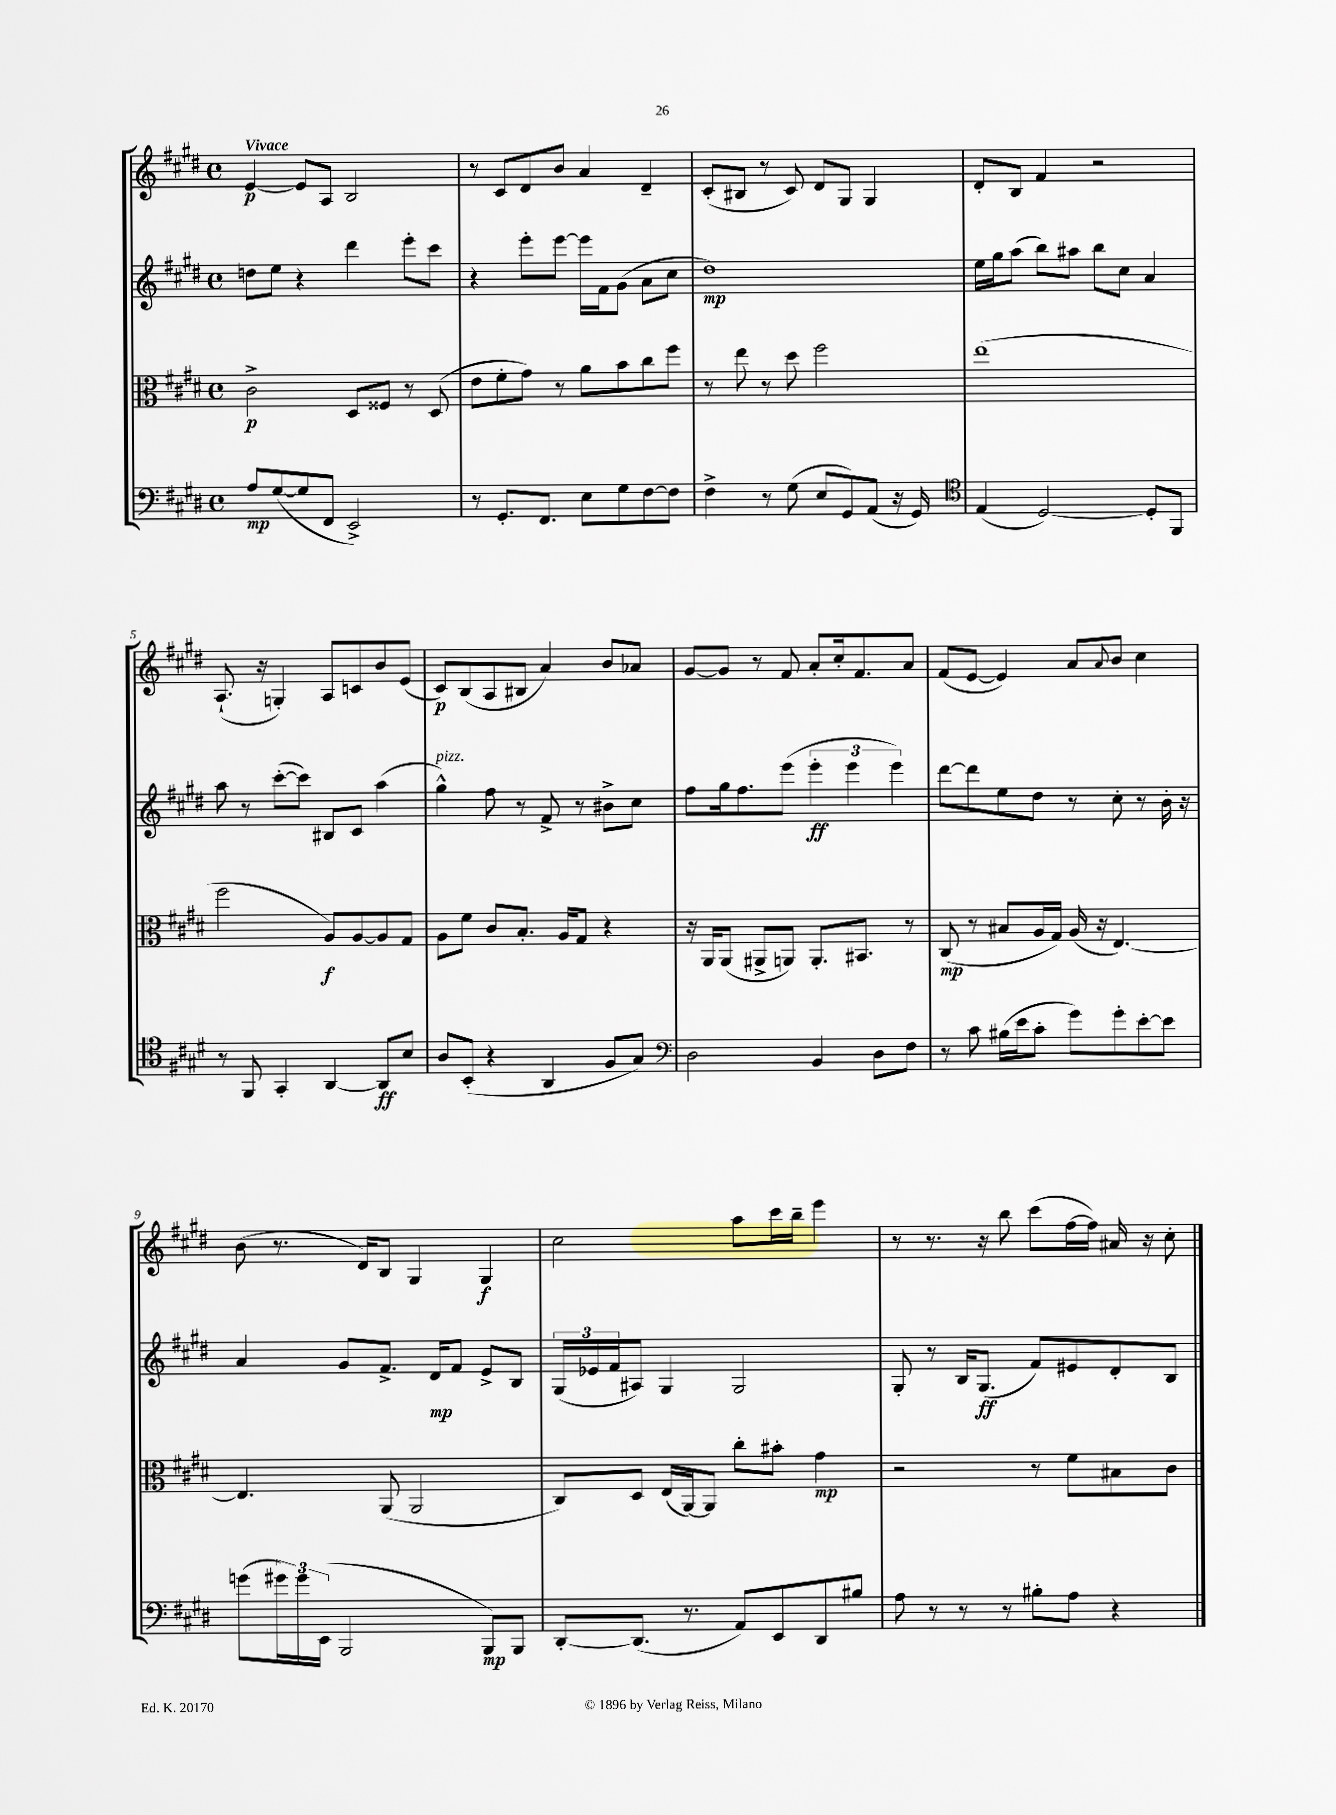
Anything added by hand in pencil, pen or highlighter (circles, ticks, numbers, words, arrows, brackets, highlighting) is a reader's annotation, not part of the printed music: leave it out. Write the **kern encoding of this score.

**kern	**dynam	**kern	**dynam	**kern	**dynam	**kern	**dynam
*part4	*part4	*part3	*part3	*part2	*part2	*part1	*part1
*staff4	*staff4	*staff3	*staff3	*staff2	*staff2	*staff1	*staff1
*clefF4	*	*clefC3	*	*clefG2	*	*clefG2	*
*k[f#c#g#d#]	*	*k[f#c#g#d#]	*	*k[f#c#g#d#]	*	*k[f#c#g#d#]	*
*M4/4	*	*M4/4	*	*M4/4	*	*M4/4	*
*met(c)	*	*met(c)	*	*met(c)	*	*met(c)	*
=1	=1	=1	=1	=1	=1	=1	=1
!	!	!	!	!	!	!LO:TX:a:B:t=Vivace	!
8A/L	mp	2c#^\	p	8ddn\L	.	[4e/	p
([8G#/	.	.	.	8ee\J	.	.	.
8G#/]	.	.	.	4r	.	8e/L]	.
8FF#/J	.	.	.	.	.	8A/J	.
2EE^/)	.	8D#/L	.	4ddd#\	.	2B/	.
.	.	8F##X/J	.	.	.	.	.
.	.	8r	.	8eee'\L	.	.	.
.	.	(8D#/	.	8ccc#\J	.	.	.
=2	=2	=2	=2	=2	=2	=2	=2
8r	.	8e\L	.	4r	.	8r	.
8.GG#'/L	.	8f#'\	.	.	.	8c#/L	.
.	.	8g#\J)	.	8eee'\L	.	8d#/	.
8.FF#/J	.	.	.	.	.	.	.
.	.	8r	.	[8eee\J	.	8b/J	.
8E\L	.	8a\L	.	16eee\LL]	.	4a/	.
.	.	.	.	16f#\J	.	.	.
8G#\	.	8b\	.	(8g#\J	.	.	.
[8F#\	.	8cc#\	.	8a\L	.	4d#~/	.
8F#\J]	.	8ff#\J	.	8cc#\J	.	.	.
=3	=3	=3	=3	=3	=3	=3	=3
4F#^\	.	8r	.	1dd#)	mp	(8c#'/L	.
.	.	8ee\	.	.	.	8B#X/J	.
8r	.	8r	.	.	.	8r	.
(8G#\	.	8dd#\	.	.	.	8c#/)	.
8E/L	.	2ff#\	.	.	.	8d#/L	.
8GG#/)	.	.	.	.	.	8G#/J	.
(8AA/J	.	.	.	.	.	4G#/	.
16r	.	.	.	.	.	.	.
16GG#/)	.	.	.	.	.	.	.
=4	=4	=4	=4	=4	=4	=4	=4
*clefC4	*	*	*	*	*	*	*
(4E/	.	(1ee	.	16ee\LL	.	8d#'/L	.
.	.	.	.	16gg#\J	.	.	.
.	.	.	.	(8aa\J	.	8B/J	.
[2D#/)	.	.	.	8bb\L)	.	4f#/	.
.	.	.	.	8aa#X\J	.	.	.
.	.	.	.	8bb\L	.	2r	.
.	.	.	.	8cc#\J	.	.	.
8D#'/L]	.	.	.	4a/	.	.	.
8FF#/J	.	.	.	.	.	.	.
!!LO:LB:g=z
=5	=5	=5	=5	=5	=5	=5	=5
8r	.	2ff#\	.	8aa\	.	(8.A`/	.
8FF#/	.	.	.	8r	.	.	.
.	.	.	.	.	.	16r	.
4GG#'/	.	.	.	([8ccc#'\L	.	4Gn'/)	.
.	.	.	.	8ccc#\J])	.	.	.
[4AA/	.	8A/L)	f	8B#X/L	.	8A/L	.
.	.	[8A/	.	8c#/J	.	8cn/	.
8AA/L]	ff	8A/]	.	(4aa\	.	8b/	.
8B/J	.	8G#/J	.	.	.	(8e/J	.
=6	=6	=6	=6	=6	=6	=6	=6
!	!	!	!	!LO:TX:a:i:t=pizz.	!	!	!
8A/L	.	8A\L	.	4gg#^^\)	.	8c#/L)	p
(8BB'/J	.	8f#\J	.	.	.	(8B/	.
4r	.	8c#/L	.	8ff#\	.	8A/	.
.	.	8.B'/J	.	8r	.	8B#X/J	.
4AA/	.	.	.	8f#^/	.	4a/)	.
.	.	16A/KL	.	.	.	.	.
.	.	8G#/J	.	8r	.	.	.
8F#/L	.	4r	.	8b#X^\L	.	8b/L	.
8G#/J)	.	.	.	8cc#\J	.	8a-X/J	.
=7	=7	=7	=7	=7	=7	=7	=7
*clefF4	*	*	*	*	*	*	*
2D#\	.	16r	.	8ff#\L	.	[8g#/L	.
.	.	16AA/KL	.	.	.	.	.
.	.	(8AA/J	.	16gg#\k	.	8g#/J]	.
.	.	.	.	8.ff#\	.	.	.
.	.	8AA#X^/L	.	.	.	8r	.
.	.	8AAn/J)	.	(8eee\J	.	8f#/	.
4BB/	.	8.AA'/L	.	6eee'\	ff	8a'/L	.
.	.	.	.	.	.	16cc#'/k	.
.	.	.	.	6eee\	.	.	.
.	.	8.BB#X/J	.	.	.	8.f#/	.
8D#\L	.	.	.	.	.	.	.
.	.	.	.	6eee\)	.	.	.
8F#\J	.	8r	.	.	.	8a/J	.
=8	=8	=8	=8	=8	=8	=8	=8
8r	.	(8C#/	mp	[8ddd#\L	.	(8f#/L	.
8c#\	.	8r	.	8ddd#\]	.	[8e/J	.
(16B#X\LL	.	8B#X/L	.	8ee\	.	4e/])	.
16e\J	.	.	.	.	.	.	.
8c#'\J	.	16A/L	.	8dd#\J	.	.	.
.	.	16G#/JJ)	.	.	.	.	.
8g#\L)	.	(16A/	.	8r	.	8a/L	.
.	.	16r	.	.	.	.	.
.	.	.	.	.	.	8qqa/	.
8g#'\	.	[4.E/)	.	8cc#'\	.	8b/J	.
[8e'\	.	.	.	8r	.	4cc#\	.
8e\J]	.	.	.	16b'\	.	.	.
.	.	.	.	16r	.	.	.
!!LO:LB:g=z
=9	=9	=9	=9	=9	=9	=9	=9
(8gn\L	.	4.E/]	.	4a/	.	(8b\	.
24g#X\L)	.	.	.	.	.	8.r	.
24g#\	.	.	.	.	.	.	.
(24EE\JJ	.	.	.	.	.	.	.
2BBB/	.	.	.	8g#/L	.	.	.
.	.	.	.	.	.	16d#/KL)	.
.	.	(8AA/	.	8.f#^/J	.	8B/J	.
.	.	2AA/	.	.	.	4G#/	.
.	.	.	.	16d#/KL	mp	.	.
.	.	.	.	8f#/J	.	.	.
8BBB/L)	mp	.	.	8e^/L	.	4G#/	f
8BBB/J	.	.	.	8B/J	.	.	.
=10	=10	=10	=10	=10	=10	=10	=10
[8DD#'/L	.	8C#/L)	.	(24G#/LL	.	2cc#\	.
.	.	.	.	24e-X/	.	.	.
.	.	.	.	24f#/J	.	.	.
(8.DD#/J]	.	8D#/J	.	8A#X/J)	.	.	.
.	.	(16E/LL	.	4G#/	.	.	.
8.r	.	[16AA/J)	.	.	.	.	.
.	.	8AA/J]	.	.	.	.	.
8AA/L)	.	8cc#'\L	.	2G#/	.	8aa\L	.
8EE/	.	8b#X'\J	.	.	.	16ccc#\L	.
.	.	.	.	.	.	16bb~\JJ	.
8DD#/	.	4g#\	mp	.	.	4eee\	.
8B#X/J	.	.	.	.	.	.	.
=11	=11	=11	=11	=11	=11	=11	=11
8A\	.	2r	.	8G#'/	.	8r	.
8r	.	.	.	8r	.	8.r	.
8r	.	.	.	16B/KL	.	.	.
.	.	.	.	(8.G#/J	ff	16r	.
8r	.	.	.	.	.	8bb\	.
8B#X'\L	.	8r	.	8f#/L)	.	(8ccc#\L	.
8A\J	.	8f#\L	.	8e#X/	.	[16ff#\L	.
.	.	.	.	.	.	16ff#\JJ])	.
4r	.	8B#X\	.	8d#'/	.	16a#X/	.
.	.	.	.	.	.	16r	.
.	.	8c#\J	.	8B/J	.	8cc#'\	.
==	==	==	==	==	==	==	==
*-	*-	*-	*-	*-	*-	*-	*-
